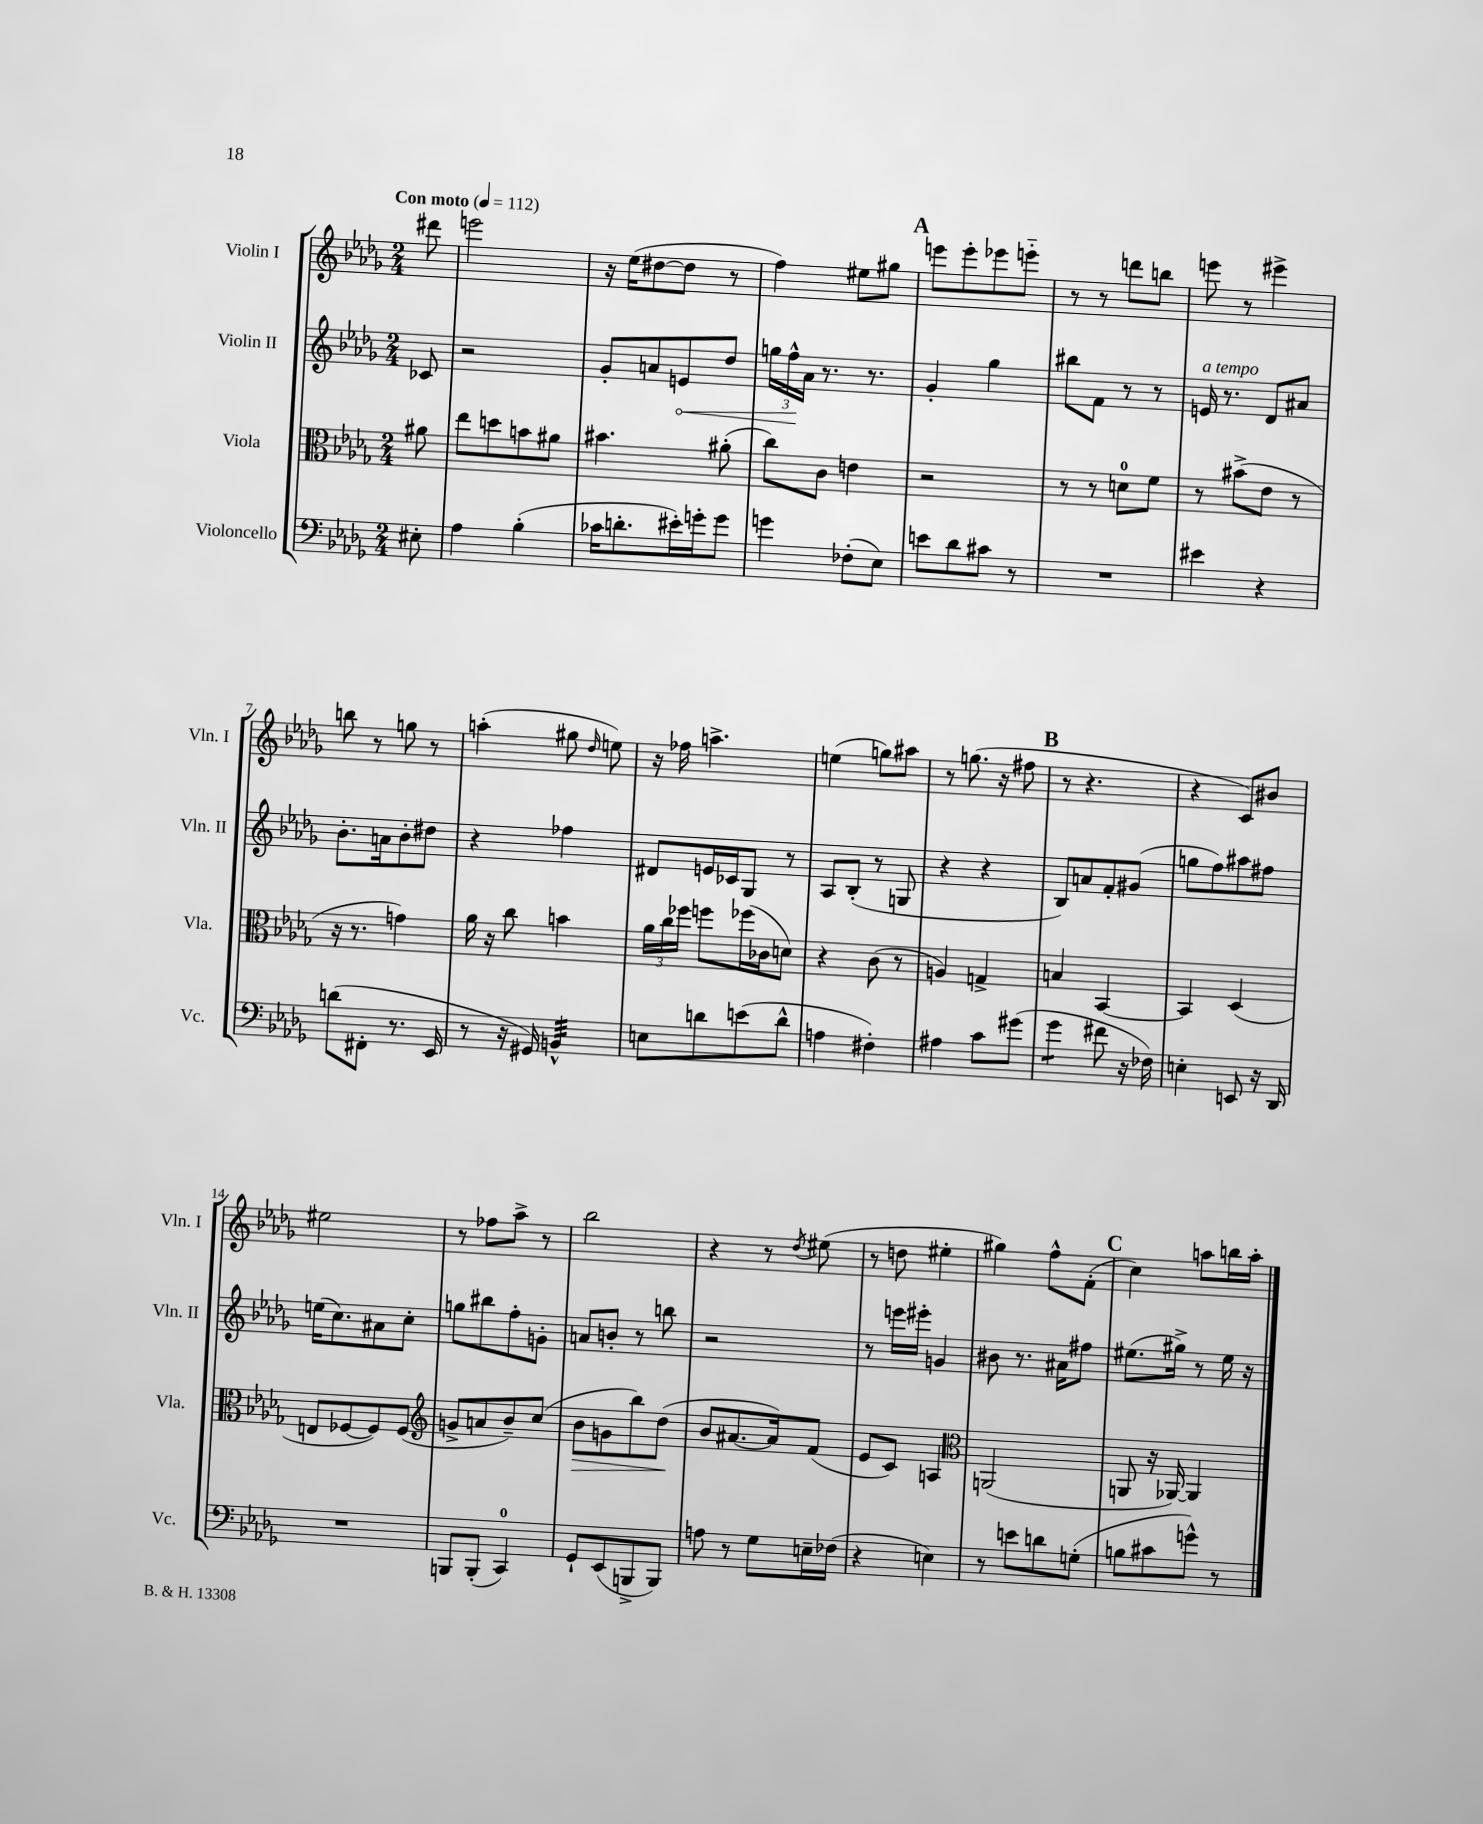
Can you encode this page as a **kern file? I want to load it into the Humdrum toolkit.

**kern	**kern	**kern	**kern
*staff4	*staff3	*staff2	*staff1
*clefF4	*clefC3	*clefG2	*clefG2
*k[b-e-a-d-g-]	*k[b-e-a-d-g-]	*k[b-e-a-d-g-]	*k[b-e-a-d-g-]
*M2/4	*M2/4	*M2/4	*M2/4
*MM112	*MM112	*MM112	*MM112
8E#'	8a#	8c-	8ddd#
=	=	=	=
4A-	8ee-	2r	2eee
.	8dd	.	.
(4B-'	8b	.	.
.	8a#	.	.
=	=	=	=
16c-	4.b#	8g-'	16r
8.d'	.	.	(16ee-
.	.	8a	[8dd#
16e#')	.	8e	8dd#]
16g'	.	.	.
8g	(8a#'	8dd-	8r
=	=	=	=
4g	8cc)	24gg	4ff)
.	.	24ff^^	.
.	.	24a-	.
.	8c	8.r	.
(8F-'	4e	.	8ee#
.	.	8.r	.
8E-)	.	.	8gg#
=	=	=	=
8e	2r	4g-'	8eee
8d-	.	.	8eee'
8c#	.	4gg-	8eee-
8r	.	.	8eee'~
=	=	=	=
2r	8r	8bb#	8r
.	8r	8f	8r
.	8d	8r	8ddd
.	8f	8r	8bb
=	=	=	=
4e#	8r	16e	8eee
.	.	8.r	.
.	(8b#^	.	8r
4r	8e-	8d-	4eee#^
.	8r	8a#	.
=	=	=	=
(8d	16r	8.b-'	8bb
.	8.r	.	.
8FF#'	.	.	8r
.	.	16a	.
8.r	4g)	8b-'	8gg
.	.	8dd#	8r
16EE-	.	.	.
=	=	=	=
8r	16a-	4r	(4aa'
.	16r	.	.
16r	8cc	.	.
16GG#)	.	.	.
4BB^^	4b	4ff-	8gg#
.	.	.	16qqdd-
.	.	.	8ee)
=	=	=	=
8E	24a-	8d#	16r
.	24cc	.	.
.	.	.	16ff-
.	24ff-	.	.
8d	8ff	16e	4.aa^
.	.	16c-	.
(8e	(16ff-	8G-	.
.	16c-	.	.
8d^^	8d)	8r	.
=	=	=	=
4A	4r	8A-	(4ee
.	.	(8B-'	.
4F#')	(8c	8r	8gg)
.	8r	8G	8aa#
=	=	=	=
4A#	4A)	4r	8r
.	.	.	(8.gg
8c	4G^	4r	.
.	.	.	16r
(8g#	.	.	8ff#
=	=	=	=
4g-	4B	8B-)	8r
.	.	8a	4.r
8f#	[4BB-	8f'	.
16r	.	(8g#	.
16F-)	.	.	.
=	=	=	=
4E'	4BB-]	8gg	4r
.	.	8ff)	.
8EE	(4D-	8aa#	8c)
16r	.	8ff#	8b#
16DD-	.	.	.
=	=	=	=
2r	8E	(16ee	2ee#
.	.	8.cc)	.
.	[8F-	.	.
.	8F-])	8a#	.
.	(8F-	8cc'	.
=	=	=	=
*	*clefG2	*	*
8BBB	8g^	8gg	8r
(8BBB'	8a	8bb#	8ff-
4CC)	8b-~)	8ff'	8aa-^
.	(8cc	8g'	8r
=	=	=	=
8GG-`	8b-	8a	2bb-
(8EE-	8g	8b'	.
8BBB^	8bb-)	8r	.
8BBB)	(8dd-	8bb	.
=	=	=	=
8A	8b-	2r	4r
8r	[8.a#	.	.
8G-	.	.	8r
.	16a#])	.	.
.	.	.	8qdd-
16E~	(8f	.	(8ee#
(16F-	.	.	.
=	=	=	=
4r	8e-	8r	8r
.	8c)	16eee	8dd
.	.	16eee#'	.
4E)	4A	4g	4ee#'
=	=	=	=
*	*clefC3	*	*
8r	(2AA	8b#	4gg#)
8e	.	8.r	.
8d	.	.	8ff^^
.	.	16a#	.
(8G'	.	8ff#	(8f'
=	=	=	=
8B	8AA	(8.ee#	4cc)
8c#	16r	.	.
.	[16AA-)	16gg#^)	.
8g^^)	4AA-]	8r	8aa
8r	.	16ee#	16bb
.	.	16r	16aa'
==	==	==	==
*-	*-	*-	*-
